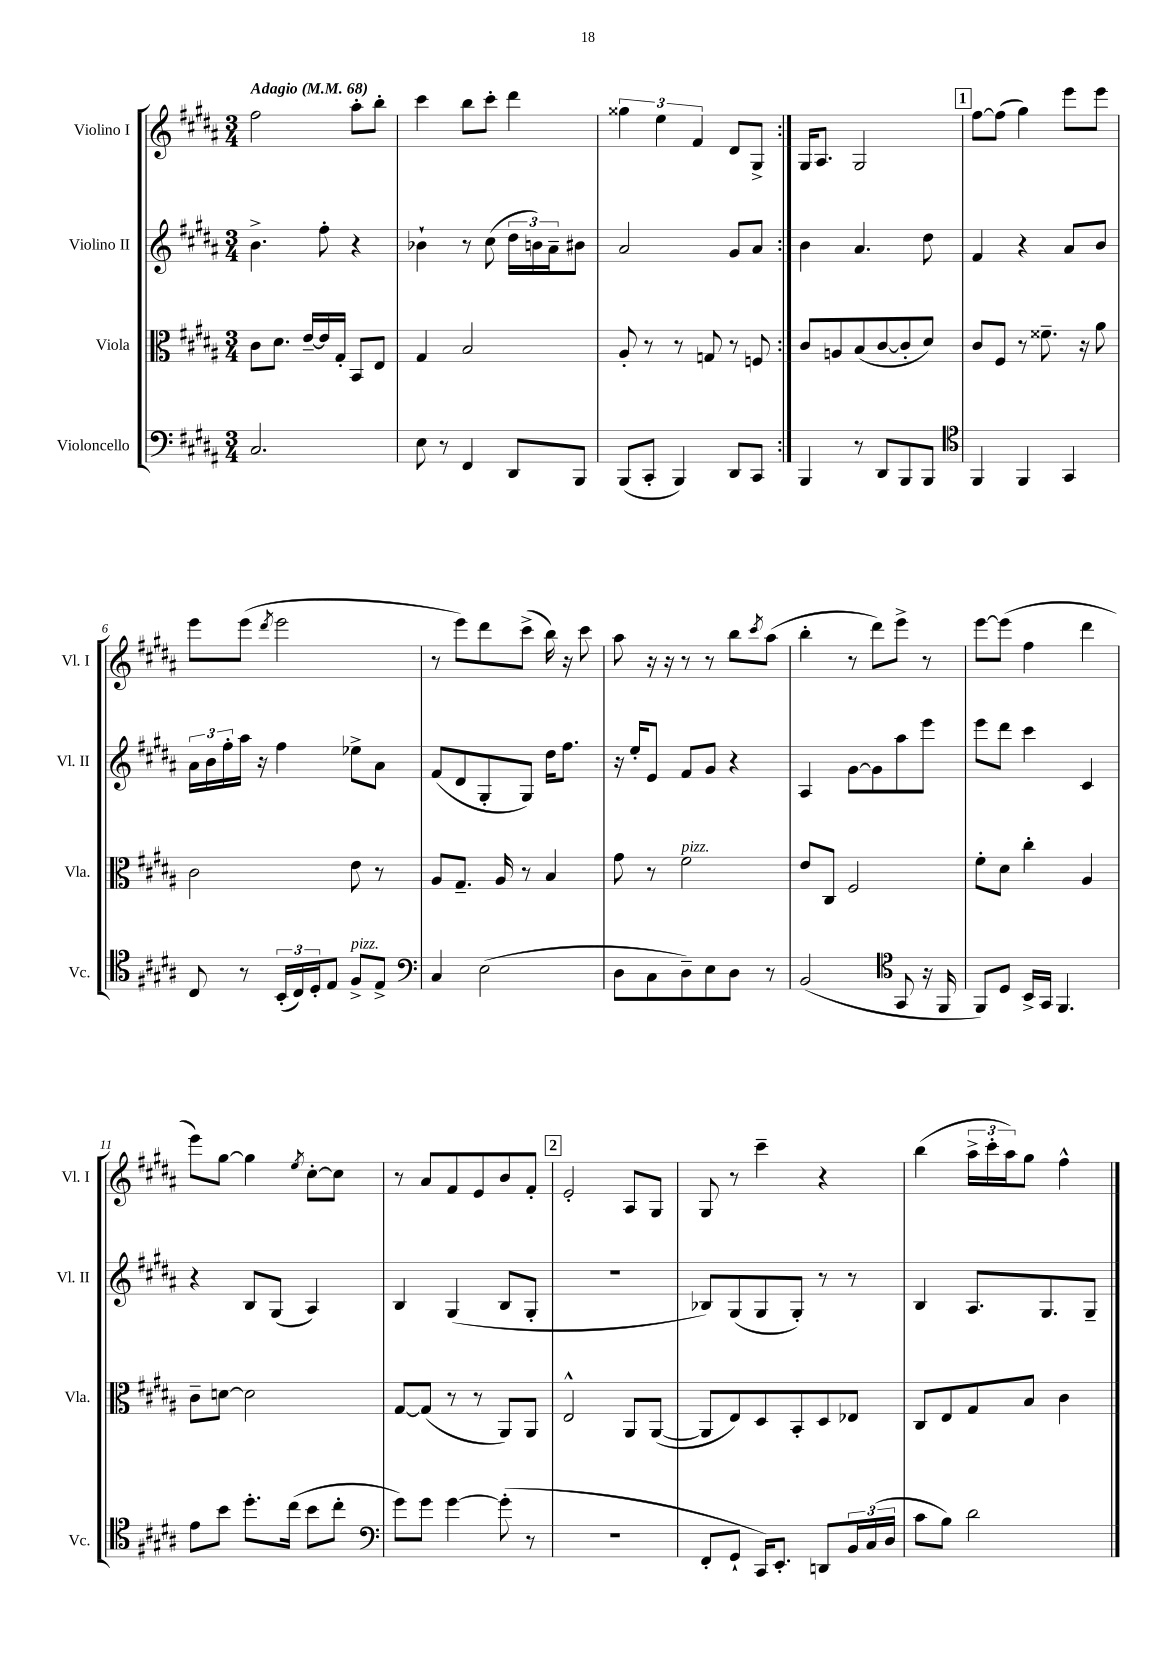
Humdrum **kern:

**kern	**kern	**kern	**kern
*staff4	*staff3	*staff2	*staff1
*clefF4	*clefC3	*clefG2	*clefG2
*k[f#c#g#d#a#]	*k[f#c#g#d#a#]	*k[f#c#g#d#a#]	*k[f#c#g#d#a#]
*M3/4	*M3/4	*M3/4	*M3/4
*MM68	*MM68	*MM68	*MM68
2.C#/	8c#\L	4.b^\	2ff#\
.	8.d#\J	.	.
.	[16e~/LL	.	.
.	16e/]	8ff#'\	.
.	16G#'/JJ	.	.
.	8BB/L	4r	8aa#'\L
.	8E/J	.	8bb'\J
=	=	=	=
8E\	4G#/	4b-`\	4ccc#\
8r	.	.	.
4FF#/	2B/	8r	8bb\L
.	.	(8cc#\	8ccc#'\J
8DD#/L	.	24dd#\LL	4ddd#\
.	.	24b\)	.
.	.	24a#~\J	.
8BBB/J	.	8b#\J	.
=	=	=	=
(8BBB/L	8A#'/	2a#/	6gg##\
8CC#'/J	8r	.	.
.	.	.	6ee\
4BBB/)	8r	.	.
.	.	.	6f#/
.	8G/	.	.
8DD#/L	8r	8g#/L	8d#/L
8CC#/J	8F/	8a#/J	8G#^/J
=:|!	=:|!	=:|!	=:|!
4BBB/	8c#/L	4b\	16G#/LK
.	.	.	8.A#/J
.	8A/	.	.
8r	(8B/	4.a#/	2G#/
8DD#/L	[8c#/	.	.
8BBB/	8c#'/]	.	.
8BBB/J	8d#/J)	8dd#\	.
=	=	=	=
*clefC4	*	*	*
4FF#/	8c#/L	4f#/	[8ff#\L
.	8F#/J	.	(8ff#\]J
4FF#/	8r	4r	4gg#\)
.	8.f##~\	.	.
4GG#/	.	8a#/L	8eee\L
.	16r	.	.
.	8a#\	8b/J	8eee\J
=	=	=	=
8C#/	2c#\	24a#\LL	8eee\L
.	.	24b\	.
.	.	24ff#'\	.
8r	.	16aa#\JJ	(8eee\J
.	.	16r	.
.	.	.	8qddd#/
(24BB'/LL	.	4ff#\	2eee\
24C#/)	.	.	.
24D#'/J	.	.	.
8E/J	.	.	.
8F#^/L	8e\	8ee-^\L	.
8E^/J	8r	8a#\J	.
=	=	=	=
*clefF4	*	*	*
4C#/	8A#/L	(8f#/L	8r
.	8.G#~/J	8d#/	8eee\L)
(2E\	.	8G#'/	8ddd#\
.	16A#/	.	.
.	8r	8G#/J)	(8ccc#^\J
.	4B/	16dd#\LK	16bb\)
.	.	8.ff#\J	16r
.	.	.	8ccc#\
=	=	=	=
8D#\L	8g#\	16r	8aa#\
.	.	16ee'/LK	.
8C#\	8r	8e/J	16r
.	.	.	16r
8D#~\)	2f#\	8f#/L	8r
8E\	.	8g#/J	8r
8D#\J	.	4r	8bb\L
.	.	.	8qccc#/
8r	.	.	(8aa#\J
=	=	=	=
(2BB/	8e/L	4A#/	4bb'\
.	8C#/J	.	.
.	2F#/	[8g#\L	8r
.	.	8g#\]	8ddd#\L)
*clefC4	*	*	*
8GG#/	.	8aa#\	8eee^\J
16r	.	8eee\J	8r
16FF#/	.	.	.
=	=	=	=
8FF#/L)	8f#'\L	8eee\L	[8eee\L
8D#/J	8d#\J	8ddd#\J	(8eee\]J
16BB^/LL	4cc#'\	4ccc#\	4ff#\
16GG#/JJ	.	.	.
4.FF#/	.	.	.
.	4A#/	4c#/	4ddd#\
=	=	=	=
8e\L	8c#~\L	4r	8eee\L)
8b\J	[8d\J	.	[8gg#\J
8.dd#'\L	2d\]	8B/L	4gg#\]
.	.	(8G#/J	.
(16cc#\Jk	.	.	.
.	.	.	8qee/
8b\L	.	4A#/)	[8cc#'\L
8cc#'\J	.	.	8cc#\]J
=	=	=	=
*clefF4	*	*	*
8g#\L)	[8G#/L	4B/	8r
8g#\J	(8G#/]J	.	8a#/L
[4g#\	8r	(4G#/	8f#/
.	8r	.	8e/
(8g#'\]	8AA#/L)	8B/L	8b/
8r	8AA#/J	8G#'/J	8f#'/J
=	=	=	=
2.r	2E^^/	2.r	2e'/
.	8AA#/L	.	8A#/L
.	([8AA#/J	.	8G#/J
=	=	=	=
8FF#'/L	8AA#/]L	8B-/L)	8G#/
8GG#`/J	8E/)	(8G#/	8r
16CC#/LK)	8D#/	8G#/	4ccc#~\
8.EE'/J	.	.	.
.	8BB'/	8G#'/J)	.
8DD/L	8D#/	8r	4r
24BB/L	8E-/J	8r	.
(24C#/	.	.	.
24D#/JJ	.	.	.
=	=	=	=
8c#\L	8C#/L	4B/	(4bb\
8B\J)	8E/	.	.
2d#\	8G#/	8.A#/L	24aa#^\LL
.	.	.	24ccc#'\
.	.	.	24aa#\J)
.	8B/J	.	8gg#\J
.	.	8.G#/	.
.	4c#\	.	4ff#^^\
.	.	8G#~/J	.
==	==	==	==
*-	*-	*-	*-
